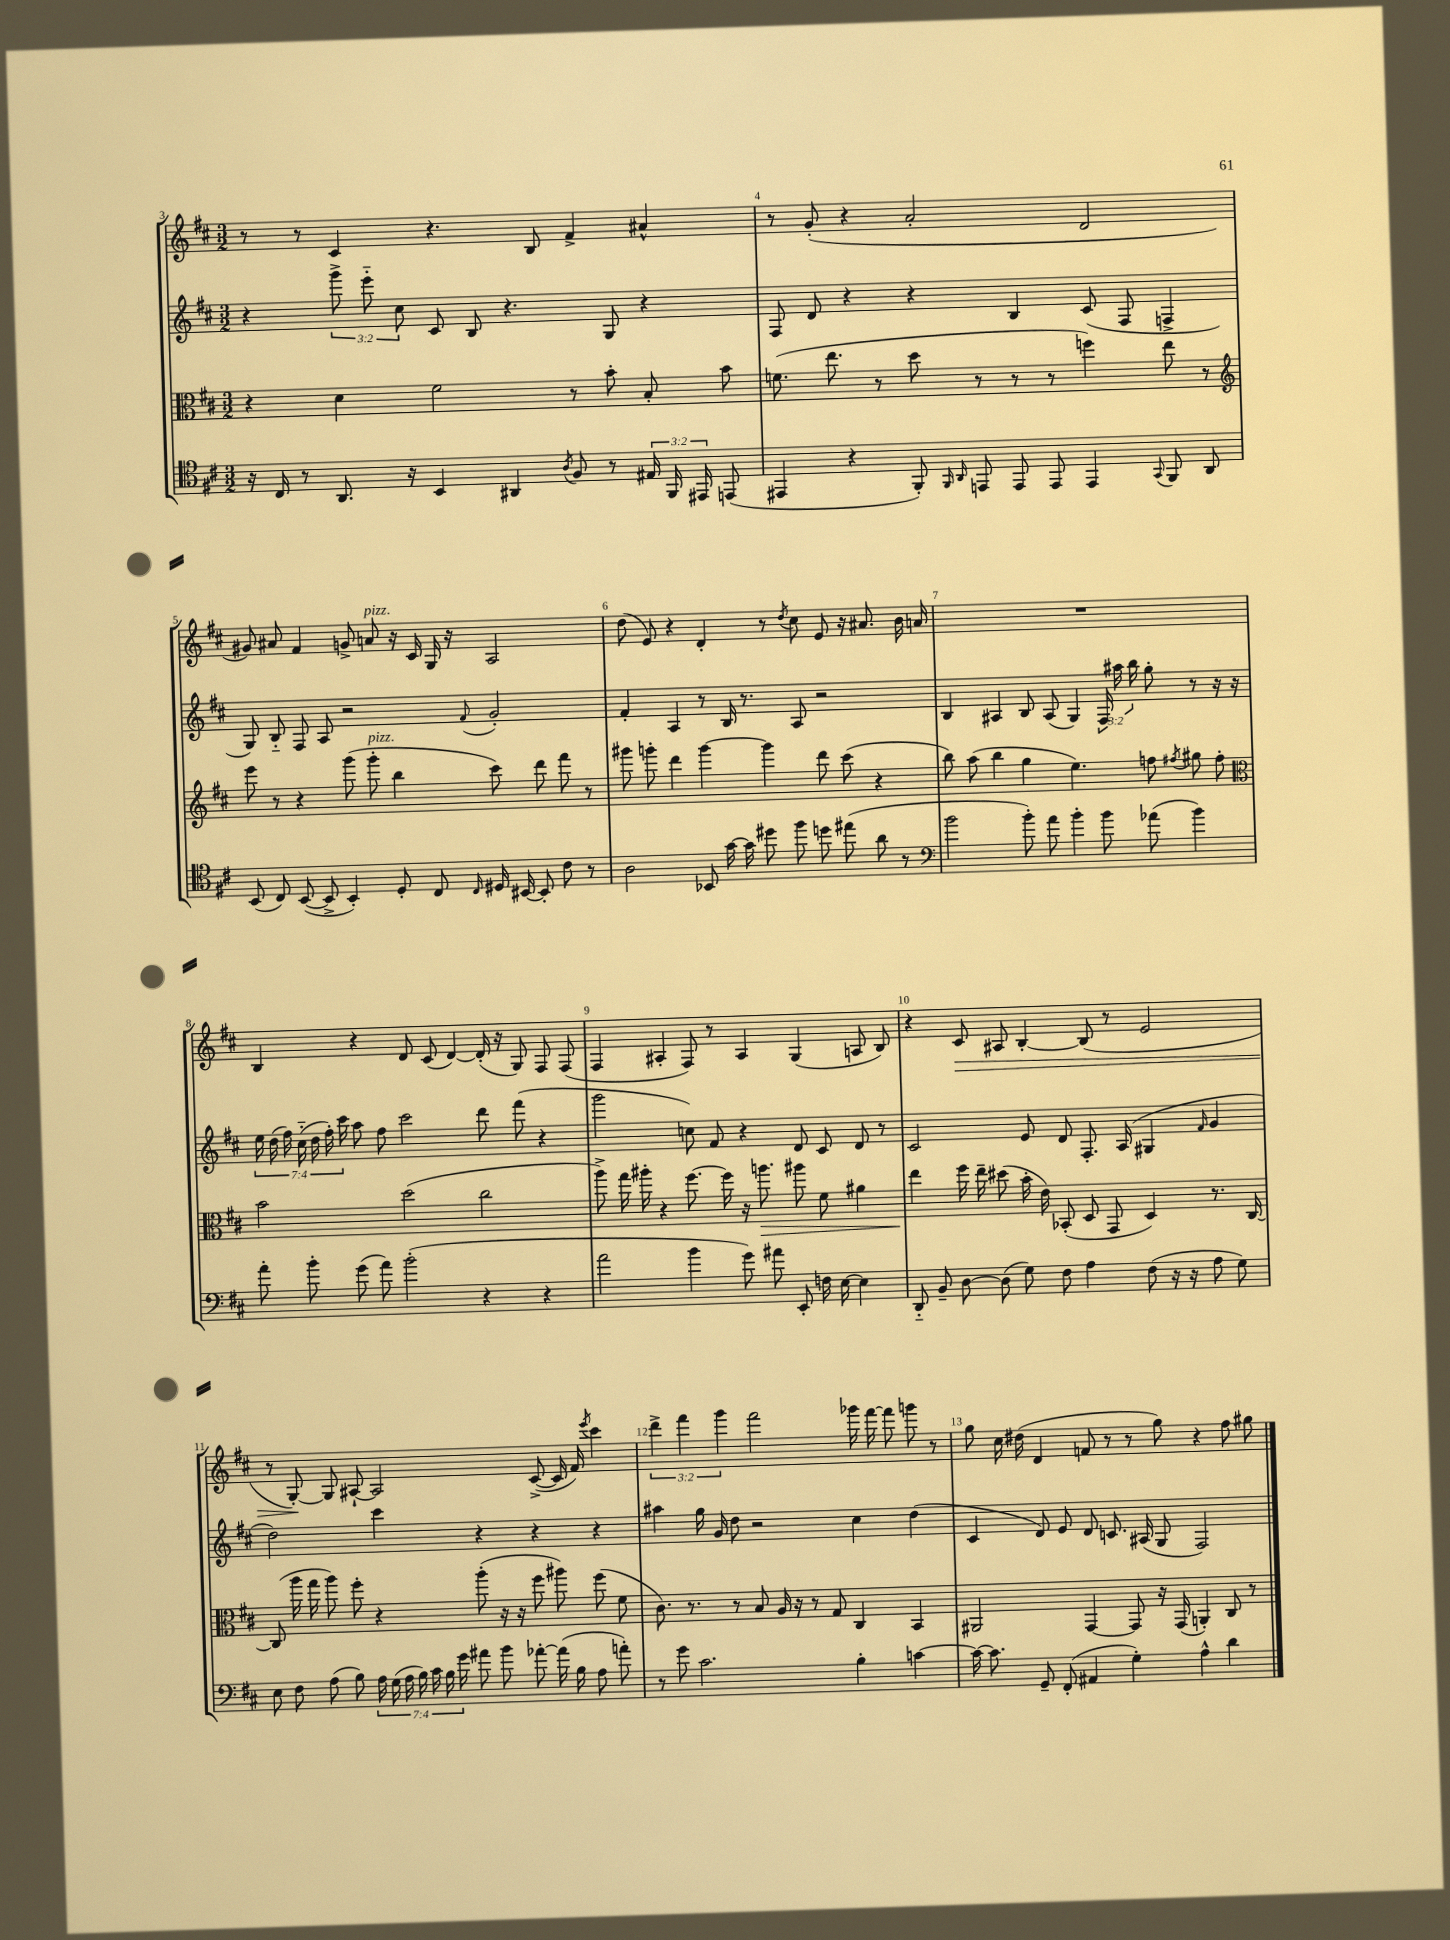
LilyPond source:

<<
\new StaffGroup <<
\new Staff = "s0" {
    \clef treble \key d \major \numericTimeSignature \time 3/2 \override Staff.TupletNumber.text = #tuplet-number::calc-fraction-text
    \autoBeamOff r8 r8 cis'4 r4. b8 fis'4-> ais'4-^ |
    r8 g'8-.( r4 a'2-. d'2 |
    gis'8) ais'8 fis'4 g'8-> a'8^\markup { \italic "pizz." } r16 cis'16 g16 r16 a2 |
    d''8( e'8) r4 d'4-. r8 \acciaccatura { d''8 } cis''8 e'8 r16 ais'8. b'16 a'16 |
    R1. |
    b4 r4 d'8 cis'8( d'4~) d'16-.( r16 g8) fis8 fis8( |
    fis4 ais4-. fis8) r8 ais4 g4( a8 b8) |
    r4 cis'8\> ais8 b4~-. b8( r8 e'2 |
    r8 g8~-.\!) g8 ais8~-! ais2 cis'8~->( cis'16 fis'16) \acciaccatura { e'''8 } cis'''4 |
    \tuplet 3/2 { d'''4-> fis'''4 g'''4 } fis'''2 ges'''16 fis'''16~ fis'''8 g'''8 r8 |
    g''8 cis''16 dis''16( d'4 f'8 r8 r8 g''8) r4 fis''8 gis''8 \bar "|." |
}
\new Staff = "s1" {
    \clef treble \key d \major \numericTimeSignature \time 3/2 \override Staff.TupletNumber.text = #tuplet-number::calc-fraction-text
    \autoBeamOff r4 \tuplet 3/2 { g'''8-> e'''8-_ cis''8 } cis'8 b8 r4. g8 r4 |
    fis8 d'8 r4 r4 b4 cis'8( fis8 f4-> |
    g8) b8-_ fis8 a8 r2 \appoggiatura { fis'8 } g'2-. |
    fis'4-. a4 r8 b16 r8. a8 r2 |
    b4 ais4 b8 ais8( g4) \tuplet 3/2 { fis16 ais''16 b''16 } g''8-. r8 r16 r16 |
    \tuplet 7/4 { e''16 d''16( fis''16) cis''16-_( d''16 fis''16-.) cis'''16 } a''8 fis''8 cis'''2 d'''8 fis'''8( r4 |
    g'''2 c''8) fis'8 r4 d'8 cis'8 d'8 r8 |
    cis'2 e'8 d'8 fis8.-. a16( gis4 \grace { fis'16 } g'4 |
    d''2) cis'''4 r4 r4 r4 |
    ais''4 g''16 g'16 d''8 r2 cis''4 d''4( |
    cis'4 d'8) e'8 d'8 c'8. ais16( g8 fis2) \bar "|." |
}
\new Staff = "s2" {
    \clef alto \key d \major \numericTimeSignature \time 3/2
    \autoBeamOff r4 d'4 fis'2 r8 b'8-. b8-. b'8 |
    f'8.( e''8. r8 d''8 r8 r8 r8 f''4) e''8 r8 |
    \clef treble e'''8 r8 r4 g'''8( g'''8-.^\markup { \italic "pizz." } b''4 cis'''8) d'''8 fis'''8 r8 |
    gis'''8 g'''8-. d'''4 g'''4~ g'''4 d'''8 cis'''8( r4 |
    b''8) a''8( b''4 g''4 e''4.) f''8 \acciaccatura { fis''8 } gis''8 fis''8-. |
    \clef alto b'2 d''2( cis''2 |
    a''8->) g''16 ais''16-. r4 fis''8.~ fis''16 r16 a''8.\> ais''8 fis'8 ais'4 |
    e''4\! fis''16 e''16-- dis''8( b'16-. e'16) bes,8-.( d8 g,8 d4) r8. cis16~ |
    cis8( a''16 g''16 a''8) fis''8-. r4 a''8-.( r16 r16 fis''8 ais''8) fis''8( fis'8 |
    cis'8.) r8. r8 b8 a16 r16 r8 g8 cis4 b,4 |
    ais,2 g,4~ g,8 r16 g,16( a,4-.) cis8 r8 \bar "|." |
}
\new Staff = "s3" {
    \clef tenor \key d \major \numericTimeSignature \time 3/2 \override Staff.TupletNumber.text = #tuplet-number::calc-fraction-text
    \autoBeamOff r16 cis16 r8 a,8. r16 b,4 ais,4 \acciaccatura { a8 } fis8 r8 \tuplet 3/2 { eis16 fis,16 eis,16 } e,8( |
    eis,4 r4 fis,8-.) \grace { fis,16 a,16 } e,8 e,8 e,8 e,4 \appoggiatura { g,8 } fis,8 a,8 |
    b,8( cis8) b,8~( b,8-> b,4-.) d8-. cis8 \grace { cis16 } dis16 bis,16~ bis,8-. cis'8 r8 |
    a2 bes,8 g'16~ g'16 dis''8 fis''8 d''8 eis''8( a'8 r8 |
    \clef bass b'2 b'8-.) a'8 b'4-. b'8 aes'8( b'4) |
    a'8-. b'8-. g'8( a'8) b'2-.( r4 r4 |
    a'2 b'4 g'8) ais'8 e,8-. f16 e16~ e4 |
    d,8-_ b,8-- d8~ d8( g8) fis8 a4 fis8( r16 r16 a8 g8) |
    e8 fis8 a8( b8) \tuplet 7/4 { a16 g16( a16 b16) cis'16 b16 g'16 } ais'8 b'8 aes'8~-. aes'16( b16 a8 a'8-.) |
    r8 g'8 cis'2. b4-. c'4~ |
    c'16~ c'8. g,8-- fis,8-.( ais,4 g4-.) a4-^ d'4 \bar "|." |
}
>>
>>
\layout { \context { \Score currentBarNumber = #3 \override BarNumber.break-visibility = ##(#f #t #t) barNumberVisibility = #all-bar-numbers-visible } }
